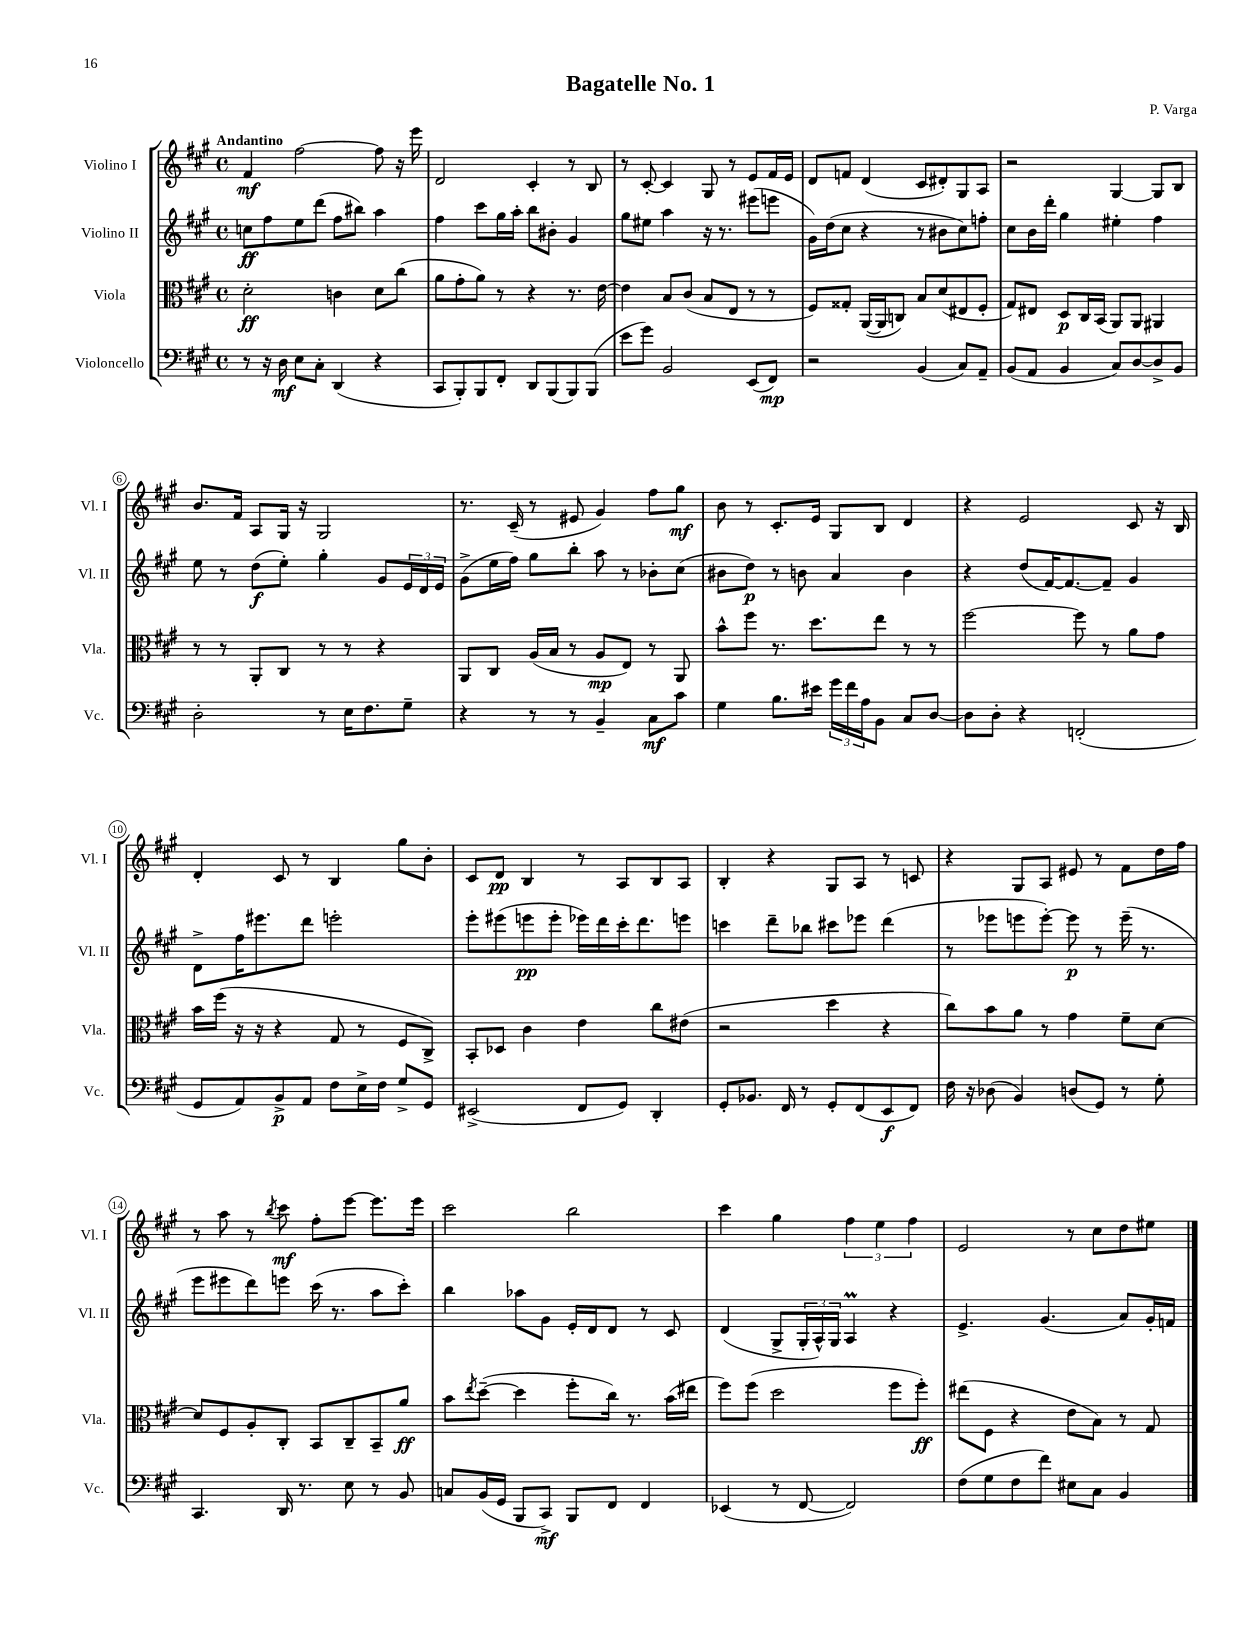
\header { title = "Bagatelle No. 1" composer = "P. Varga" }
<<
\new StaffGroup <<
\new Staff = "s0" \with { instrumentName = "Violino I" shortInstrumentName = "Vl. I" } {
    \clef treble \key a \major \defaultTimeSignature \time 4/4 \tempo "Andantino"
    fis'4\mf fis''2~ fis''8 r16 e'''16 |
    d'2 cis'4-. r8 b8 |
    r8 cis'8~-. cis'4 gis8 r8 e'8 fis'16 e'16 |
    d'8 f'8 d'4( cis'8 dis'8-.) gis8 a8 |
    r2 gis4~ gis8 b8 |
    b'8. fis'16 a8 gis16 r16 gis2 |
    r8. cis'16--( r8 eis'8 gis'4) fis''8 gis''8\mf |
    b'8 r8 cis'8.-. e'16 gis8 b8 d'4 |
    r4 e'2 cis'8 r16 b16 |
    d'4-. cis'8 r8 b4 gis''8 b'8-. |
    cis'8 d'8\pp b4 r8 a8 b8 a8 |
    b4-. r4 gis8 a8 r8 c'8 |
    r4 gis8 a8 eis'8 r8 fis'8 d''16 fis''16 |
    r8 a''8 r8 \acciaccatura { b''8 } cis'''8\mf fis''8-. e'''8~ e'''8. e'''16 |
    cis'''2 b''2 |
    cis'''4 gis''4 \tuplet 3/2 { fis''4 e''4 fis''4 } |
    e'2 r8 cis''8 d''8 eis''8 \bar "|." |
}
\new Staff = "s1" \with { instrumentName = "Violino II" shortInstrumentName = "Vl. II" } {
    \clef treble \key a \major \defaultTimeSignature \time 4/4
    c''8\ff fis''8 e''8 d'''8( fis''8 bis''8) a''4 |
    fis''4 cis'''8 gis''16 a''16-. b''8 bis'8-. gis'4 |
    gis''8 eis''8 a''4 r16 r8. eis'''8( e'''8 |
    gis'16) d''16( cis''8 r4 r8 bis'8 cis''8) f''8-. |
    cis''8 b'16 d'''16-. gis''4 eis''4-. fis''4 |
    e''8 r8 d''8\f( e''8-.) gis''4-. gis'8 \tuplet 3/2 { e'16 d'16 e'16 } |
    gis'8->( e''16 fis''16) gis''8 b''8-. a''8 r8 bes'8-. cis''8( |
    bis'8 d''8\p) r8 b'8 a'4 b'4 |
    r4 d''8( fis'16~) fis'8.~ fis'8-- gis'4 |
    d'8-> fis''16 eis'''8. d'''8 e'''2-. |
    e'''8-. eis'''8( e'''8\pp e'''8-. ees'''16) d'''16 cis'''16-. d'''8. e'''8 |
    c'''4 d'''8-- bes''8 cis'''8 ees'''8 d'''4( |
    r8 ees'''8 e'''8 e'''8~-.) e'''8\p r8 e'''16--( r8. |
    e'''8 eis'''8 d'''8) e'''8 cis'''16( r8. a''8 cis'''8-.) |
    b''4 aes''8 gis'8 e'16-. d'16 d'8 r8 cis'8 |
    d'4( gis8-> \tuplet 3/2 { gis16-. a16-^) gis16 } a4\prall r4 |
    e'4.-> gis'4.( a'8) gis'16-. f'16 \bar "|." |
}
\new Staff = "s2" \with { instrumentName = "Viola" shortInstrumentName = "Vla." } {
    \clef alto \key a \major \defaultTimeSignature \time 4/4
    d'2-.\ff c'4 d'8 cis''8( |
    a'8 gis'8-. a'8) r8 r4 r8. e'16~ |
    e'4 b8 cis'8( b8 e8 r8 r8 |
    fis8) gisis8-. a,16~( a,16 c8) b8 d'8( eis8 fis8-. |
    gis8) eis8 d8\p cis16 b,16( a,8) a,8 ais,4 |
    r8 r8 a,8-. cis8 r8 r8 r4 |
    a,8 cis8 a16( b16 r8 a8\mp e8) r8 a,8 |
    b'8-^ fis''8 r8. d''8. e''8 r8 r8 |
    fis''2~ fis''8 r8 a'8 gis'8 |
    b'16 fis''16( r16 r16 r4 gis8 r8 fis8 cis8->) |
    b,8-. des8 cis'4 e'4 cis''8 eis'8( |
    r2 d''4 r4 |
    cis''8) b'8 a'8 r8 gis'4 fis'8-- d'8~ |
    d'8 fis8 a8-. cis8-. b,8 cis8-- b,8-- a'8\ff |
    b'8 \acciaccatura { e''8 } d''8~--( d''4 fis''8-. cis''16) r8. b'16( eis''16 |
    fis''8) fis''8( d''2 fis''8 fis''8-.\ff) |
    eis''8( fis8 r4 e'8 b8) r8 gis8 \bar "|." |
}
\new Staff = "s3" \with { instrumentName = "Violoncello" shortInstrumentName = "Vc." } {
    \clef bass \key a \major \defaultTimeSignature \time 4/4
    r8 r16 d16\mf e8 cis8-. d,4( r4 |
    cis,8 b,,8-.) b,,8 fis,8-. d,8 b,,8( b,,8) b,,8( |
    e'8 gis'8) b,2 e,8( fis,8\mp) |
    r2 b,4( cis8) a,8-- |
    b,8( a,8 b,4 cis8) d8~ d8-> b,8 |
    d2-. r8 e16 fis8. gis8-- |
    r4 r8 r8 b,4-- cis8\mf cis'8 |
    gis4 b8. eis'16 \tuplet 3/2 { gis'16 fis'16 a16 } b,8 cis8 d8~ |
    d8 d8-. r4 f,2-.( |
    gis,8 a,8) b,8->\p a,8 fis8 e16-> fis16 gis8-> gis,8 |
    eis,2->( fis,8 gis,8) d,4-. |
    gis,8-. bes,8. fis,16 r8 gis,8-. fis,8( e,8\f fis,8) |
    fis16 r16 des8( b,4) d8( gis,8) r8 gis8-. |
    cis,4. d,16 r8. e8 r8 b,8 |
    c8 b,16( gis,16 b,,8 cis,8->\mf) b,,8 fis,8 fis,4 |
    ees,4( r8 fis,8~ fis,2) |
    fis8( gis8 fis8 fis'8) eis8 cis8 b,4 \bar "|." |
}
>>
>>
\layout { \context { \Score \override BarNumber.stencil = #(make-stencil-circler 0.1 0.3 ly:text-interface::print) } }
